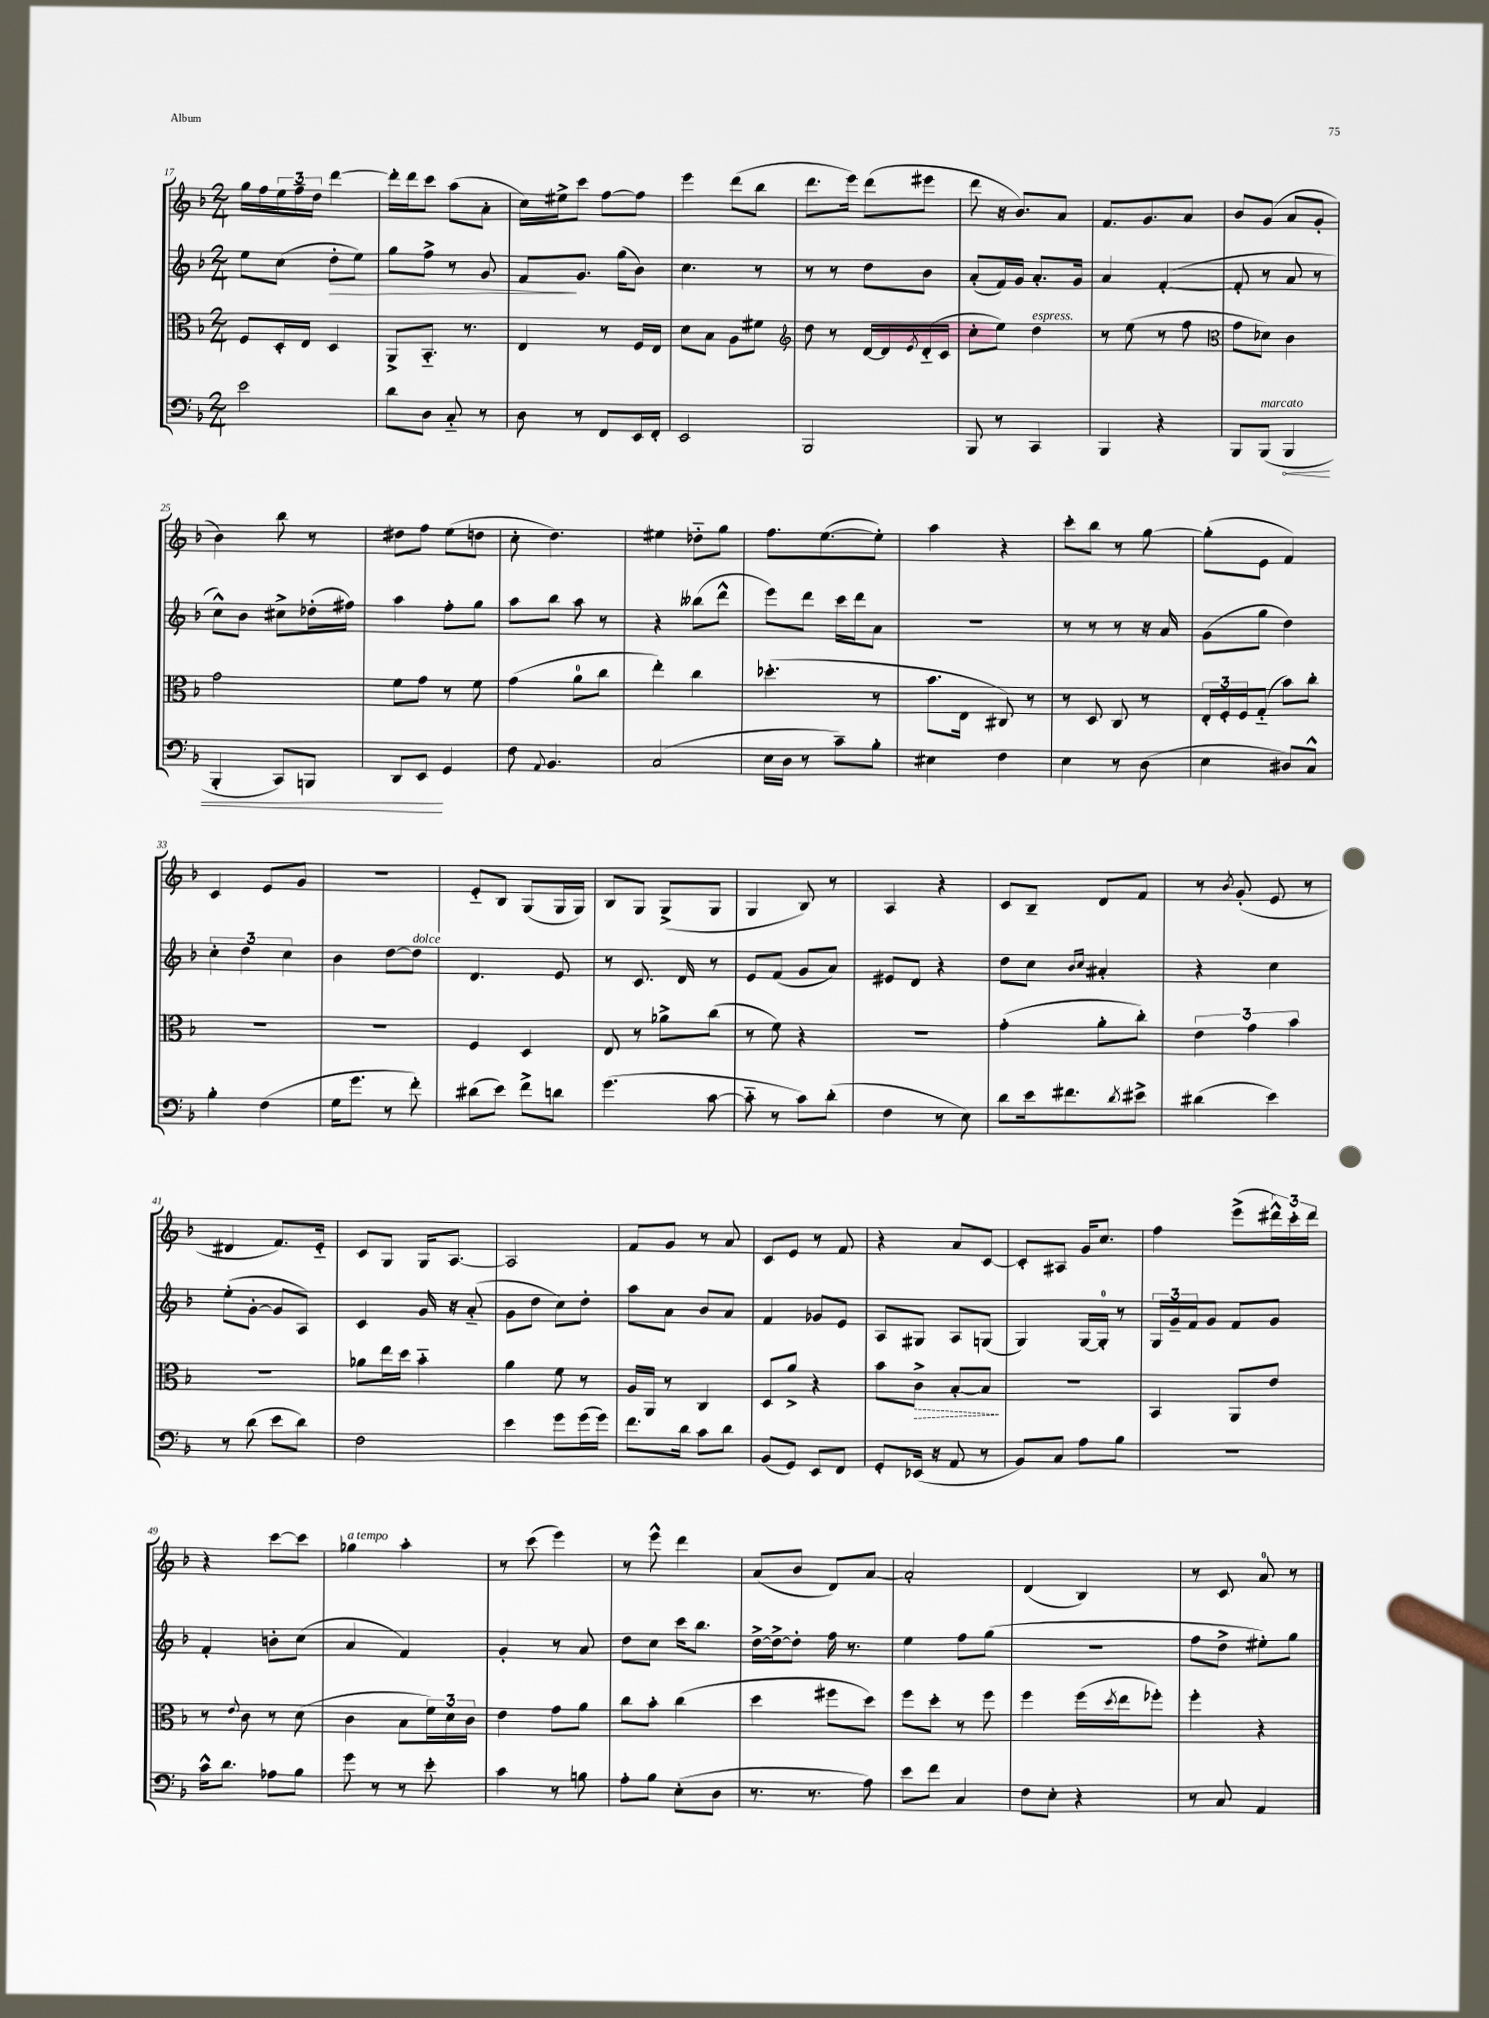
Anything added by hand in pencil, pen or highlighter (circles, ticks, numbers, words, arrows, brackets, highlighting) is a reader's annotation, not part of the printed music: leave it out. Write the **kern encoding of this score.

**kern	**dynam	**kern	**dynam	**kern	**dynam	**kern
*part4	*part4	*part3	*part3	*part2	*part2	*part1
*staff4	*staff4	*staff3	*staff3	*staff2	*staff2	*staff1
*clefF4	*	*clefC3	*	*clefG2	*	*clefG2
*k[b-]	*	*k[b-]	*	*k[b-]	*	*k[b-]
*M2/4	*	*M2/4	*	*M2/4	*	*M2/4
=17	=17	=17	=17	=17	=17	=17
2e\	.	8F/L	.	8ee\L	.	16gg\LL
.	.	.	.	.	.	16ff\
.	.	16D'/L	.	(8cc\J	.	24ee\
.	.	.	.	.	.	24ff~\
.	.	16E/JJ	.	.	.	.
.	.	.	.	.	.	24dd\JJ
!	!	!	!	!	!LO:HP:b	!
.	.	4D/	.	8dd'\L	>	[4ddd\
.	.	.	.	8ee\J)	.	.
=18	=18	=18	=18	=18	=18	=18
8d\L	.	8AA^/L	.	8gg\L	.	16ddd'\LL]
.	.	.	.	.	.	16ddd\J
8D\J	.	8.BB-/J	.	8ff^\J	.	8ccc\J
8C/	.	.	.	8r	.	(8aa\L
.	.	8.r	.	.	.	.
8r	.	.	.	8g/	.	8a'\J
=19	=19	=19	=19	=19	=19	=19
8D\	.	4E/	.	8f/L	.	16cc\LL)
.	.	.	.	.	.	16ee#X^\J
8r	.	.	.	8.g/J	]	8ccc\J
8FF/L	.	8r	.	.	.	[8ff\L
.	.	.	.	(16gg\KL	.	.
16EE/L	.	16F/LL	.	8b-\J)	.	8ff\J]
16FF'/JJ	.	16E/JJ	.	.	.	.
=20	=20	=20	=20	=20	=20	=20
2EE/	.	8d\L	.	4.cc\	.	4eee\
.	.	8B-\J	.	.	.	.
.	.	8A\L	.	.	.	(8ddd\L
.	.	8f#X\J	.	8r	.	8bb-\J
=21	=21	=21	=21	=21	=21	=21
*	*	*clefG2	*	*	*	*
2BBB-/	.	8dd\	.	8r	.	8.ddd\L
.	.	8r	.	8r	.	.
.	.	.	.	.	.	16eee\Jk)
.	.	[16d/LL	.	8dd\L	.	(8ddd\L
.	.	16d/]	.	.	.	.
.	.	8qe/	.	.	.	.
.	.	(16d/	.	8b-\J	.	8eee#X\J
.	.	16c/JJ	.	.	.	.
=22	=22	=22	=22	=22	=22	=22
8BBB-/	.	8cc'\L	.	(8a'/L	.	8ddd\
8r	.	8ee\J)	.	16f/L)	.	16r
.	.	.	.	16g/JJ	.	8.b-/L)
!	!	!LO:TX:a:i:t=espress.	!	!	!	!
4CC/	.	4dd\	.	8.a'/L	.	.
.	.	.	.	.	.	8a/J
.	.	.	.	16g/Jk	.	.
=23	=23	=23	=23	=23	=23	=23
4BBB-/	.	8r	.	4a/	.	8.f/L
.	.	(8ee\	.	.	.	.
.	.	.	.	.	.	8.g/
4r	.	8r	.	([4f'/	.	.
.	.	8ff\	.	.	.	8a/J
=24	=24	=24	=24	=24	=24	=24
*	*	*clefC3	*	*	*	*
8BBB-/L	.	8g\L	.	8f'/]	.	8b-/L
!LO:TX:a:i:t=marcato	!	!	!	!	!	!
(8BBB-/J	.	8d-X\J)	.	8r	.	(8g/J
!	!LO:HP:b	!	!	!	!	!
4BBB-/	<	4c\	.	8a/	.	8a/L
.	.	.	.	8r	.	8g'/J
!!LO:LB:g=z
=25	=25	=25	=25	=25	=25	=25
4BBB-'/	.	2g\	.	8cc^^\L)	.	4b-\)
.	.	.	.	8b-\J	.	.
8CC/L)	.	.	.	8cc#X^\L	.	8bb-\
8BBBn/J	.	.	.	(16dd-X'\L	.	8r
.	.	.	.	16ff#X\JJ)	.	.
=26	=26	=26	=26	=26	=26	=26
8DD/L	.	8f\L	.	4aa\	.	8dd#X\L
8EE/J	.	8g\J	.	.	.	8ff\J
4GG/	[	8r	.	8ff'\L	.	(8ee\L
.	.	8f\	.	8gg\J	.	8ddn\J
=27	=27	=27	=27	=27	=27	=27
8F\	.	(4g\	.	8aa\L	.	8cc'\
8qqAA/	.	.	.	.	.	.
4.BB-/	.	.	.	8bb-\J	.	4.dd\)
.	.	8a\L	.	8aa\	.	.
.	.	8cc\J	.	8r	.	.
=28	=28	=28	=28	=28	=28	=28
(2C/	.	4ee'\)	.	4r	.	4ee#X\
.	.	4cc\	.	(8bb--X\L	.	8dd-X\L
.	.	.	.	8ddd^^\J	.	8gg\J
=29	=29	=29	=29	=29	=29	=29
16E\LL	.	(4.dd-X'\	.	8eee\L)	.	8.ff\L
16D\JJ	.	.	.	.	.	.
8r	.	.	.	8ddd\J	.	.
.	.	.	.	.	.	([8.ee\
8c~\L)	.	.	.	16ccc\LL	.	.
.	.	.	.	16ddd\J	.	.
8B-'\J	.	8r	.	8a\J	.	8ee'\J])
=30	=30	=30	=30	=30	=30	=30
4E#X\	.	8.b-\L	.	2r	.	4aa\
.	.	16E\Jk	.	.	.	.
4F\	.	8C#X/)	.	.	.	4r
.	.	8r	.	.	.	.
=31	=31	=31	=31	=31	=31	=31
4E\	.	8r	.	8r	.	8ccc'\L
.	.	8D/	.	8r	.	8bb-\J
8r	.	8C/	.	8r	.	8r
(8D\	.	8r	.	16r	.	[8gg\
.	.	.	.	16a/	.	.
=32	=32	=32	=32	=32	=32	=32
4E\	.	24E'/LL	.	(8g\L	.	(8gg'\L]
.	.	24F'/	.	.	.	.
.	.	24F/J	.	.	.	.
.	.	(8G/J	.	8gg\J	.	8e\J
8D#X/L)	.	8b-\L)	.	4dd\)	.	4f/)
8C^^/J	.	8cc'\J	.	.	.	.
!!LO:LB:g=z
=33	=33	=33	=33	=33	=33	=33
4B-'\	.	2r	.	6cc'\	.	4c/
.	.	.	.	6dd\	.	.
(4F\	.	.	.	.	.	8e/L
.	.	.	.	6cc\	.	.
.	.	.	.	.	.	8g/J
=34	=34	=34	=34	=34	=34	=34
16G\KL	.	2r	.	4b-\	.	2r
8.g\J	.	.	.	.	.	.
8r	.	.	.	[8dd\L	.	.
!	!	!	!	!LO:TX:a:i:t=dolce	!	!
8f'\)	.	.	.	8dd\J]	.	.
=35	=35	=35	=35	=35	=35	=35
(8d#X\L	.	4F/	.	4.d/	.	8e/L
8e\J)	.	.	.	.	.	8B-/J
8f^\L	.	4D/	.	.	.	(8G/L
8dn\J	.	.	.	8e/	.	16G/L
.	.	.	.	.	.	16G/JJ)
=36	=36	=36	=36	=36	=36	=36
(4.g\	.	8E/	.	8r	.	8B-/L
.	.	8r	.	8.c/	.	8G/J
.	.	8a-X^\L	.	.	.	(8G^/L
.	.	.	.	16d/	.	.
[8c\	.	(8cc\J	.	8r	.	8G/J
=37	=37	=37	=37	=37	=37	=37
8c\]	.	8r	.	8e/L	.	4G/
8r	.	8f\)	.	(8f/J	.	.
8c\L)	.	4r	.	8g/L	.	8B-/)
(8d'\J	.	.	.	8a/J)	.	8r
=38	=38	=38	=38	=38	=38	=38
4F\	.	2r	.	8e#X/L	.	4A/
.	.	.	.	8d/J	.	.
8r	.	.	.	4r	.	4r
8E\)	.	.	.	.	.	.
=39	=39	=39	=39	=39	=39	=39
8d\L	.	(4g'\	.	8dd\L	.	8c/L
16e\k	.	.	.	8cc\J	.	8B-~/J
8.f#X\	.	.	.	.	.	.
.	.	.	.	16qqb-/LL	.	.
.	.	.	.	16qqcc/JJ	.	.
.	.	8a'\L	.	4a#X'/	.	8d/L
8qd/	.	.	.	.	.	.
8e#X^\J	.	8cc'\J)	.	.	.	8f/J
=40	=40	=40	=40	=40	=40	=40
(4d#X\	.	6e\	.	4r	.	8r
.	.	.	.	.	.	8qb-/
.	.	.	.	.	.	(8g'/
.	.	6g\	.	.	.	.
4e\)	.	.	.	4cc\	.	8e/
.	.	6b-\	.	.	.	.
.	.	.	.	.	.	8r
!!LO:LB:g=z
=41	=41	=41	=41	=41	=41	=41
8r	.	2r	.	(8ee'\L	.	4d#X/
(8d\	.	.	.	[8g'\J	.	.
8e\L	.	.	.	8g/L]	.	8.f/L)
8d\J)	.	.	.	8A/J)	.	.
.	.	.	.	.	.	16e/Jk
=42	=42	=42	=42	=42	=42	=42
2F\	.	8a-X\L	.	4c/	.	8c/L
.	.	16ee\L	.	.	.	8G/J
.	.	16dd\JJ	.	.	.	.
.	.	4b-\	.	16g/	.	16G/KL
.	.	.	.	16r	.	[8.A/J
.	.	.	.	(8a/	.	.
=43	=43	=43	=43	=43	=43	=43
4e\	.	4a\	.	8g\L	.	2A/]
.	.	.	.	8dd\J	.	.
8g\L	.	8f\	.	8cc\L)	.	.
(16g\L	.	8r	.	8dd'\J	.	.
16g\JJ)	.	.	.	.	.	.
=44	=44	=44	=44	=44	=44	=44
8.f\L	.	16A/LL	.	8aa\L	.	8f/L
.	.	16AA/JJ	.	.	.	.
.	.	8r	.	8a\J	.	8g/J
16d\Jk	.	.	.	.	.	.
8c\L	.	4C/	.	8b-/L	.	8r
8d\J	.	.	.	8a/J	.	8a/
=45	=45	=45	=45	=45	=45	=45
(8BB-/L	.	8D/L	.	4f/	.	8c/L
8GG/J)	.	8a^/J	.	.	.	8e/J
8EE/L	.	4r	.	8g-X/L	.	8r
8FF/J	.	.	.	8e/J	.	8f/
=46	=46	=46	=46	=46	=46	=46
8GG'/L	.	8b-\L	.	8A/L	.	4r
!	!	!	!LO:HP:b	!	!	!
(16EE-X/Jk	.	8c^\J	>	8G#X/J	.	.
16r	.	.	.	.	.	.
8AA/	.	[8B-'/L	.	8A/L	.	8a/L
8r	.	8B-/J]	.	(8Gn/J	.	[8c/J
.	.	.	]	.	.	.
=47	=47	=47	=47	=47	=47	=47
8BB-/L)	.	2r	.	4G/)	.	8c'/L]
8C/J	.	.	.	.	.	8A#X/J
8A\L	.	.	.	[16G/LL	.	16g/KL
.	.	.	.	16G'/JJ]	.	8.cc/J
8B-\J	.	.	.	8r	.	.
=48	=48	=48	=48	=48	=48	=48
2r	.	4BB-/	.	24G/LL	.	4ff\
.	.	.	.	24g~/	.	.
.	.	.	.	24f/J	.	.
.	.	.	.	8g/J	.	.
.	.	8AA/L	.	8f/L	.	(8eee^\L
.	.	8e/J	.	8g/J	.	24ddd#X^^\L)
.	.	.	.	.	.	24ccc'\
.	.	.	.	.	.	24ddd#\JJ
!!LO:LB:g=z
=49	=49	=49	=49	=49	=49	=49
16c^^\KL	.	8r	.	4f'/	.	4r
8.d\J	.	.	.	.	.	.
.	.	8qqe/	.	.	.	.
.	.	8c\	.	.	.	.
8A-X\L	.	8r	.	8bn'\L	.	[8ccc\L
8B-\J	.	(8d\	.	(8cc\J	.	8ccc\J]
=50	=50	=50	=50	=50	=50	=50
!	!	!	!	!	!	!LO:TX:a:i:t=a tempo
8g\	.	4c\	.	4a/	.	4gg-X\
8r	.	.	.	.	.	.
8r	.	8B-\L	.	4f/)	.	4aa'\
8e'\	.	24f\L)	.	.	.	.
.	.	24d\	.	.	.	.
.	.	24c\JJ	.	.	.	.
=51	=51	=51	=51	=51	=51	=51
4c\	.	4e\	.	4g'/	.	8r
.	.	.	.	.	.	(8ccc\
8r	.	8g\L	.	8r	.	4eee\)
8Bn\	.	8a\J	.	8a/	.	.
=52	=52	=52	=52	=52	=52	=52
8A'\L	.	8cc\L	.	8dd\L	.	8r
8B-\J	.	8b-'\J	.	8cc\J	.	8eee^^\
(8E'\L	.	(4cc\	.	16ccc\KL	.	4ddd\
.	.	.	.	8.bb-\J	.	.
8D\J	.	.	.	.	.	.
=53	=53	=53	=53	=53	=53	=53
8.r	.	4dd\	.	[16dd^\LL	.	(8a/L
.	.	.	.	16dd^\J_	.	.
.	.	.	.	8dd'\J]	.	8b-/J
8.r	.	.	.	.	.	.
.	.	8ff#X\L	.	16ff\	.	8d/L)
.	.	.	.	8.r	.	.
8A\)	.	8dd\J)	.	.	.	[8a/J
=54	=54	=54	=54	=54	=54	=54
8e\L	.	8ff\L	.	4ee\	.	2a'/]
8f\J	.	8dd'\J	.	.	.	.
4C/	.	8r	.	8ff\L	.	.
.	.	8ff\	.	(8gg\J	.	.
=55	=55	=55	=55	=55	=55	=55
8F\L	.	4ff\	.	2r	.	(4d/
8E'\J	.	.	.	.	.	.
4r	.	(16ff\LL	.	.	.	4B-/)
.	.	8qdd/	.	.	.	.
.	.	16ee\J	.	.	.	.
.	.	8ff-X'\J)	.	.	.	.
=56	=56	=56	=56	=56	=56	=56
8r	.	4ff'\	.	8ff\L	.	8r
8C/	.	.	.	8dd^\J	.	8c/
4AA/	.	4r	.	8ee#X'\L)	.	8a/
.	.	.	.	8gg\J	.	8r
==	==	==	==	==	==	==
*-	*-	*-	*-	*-	*-	*-
